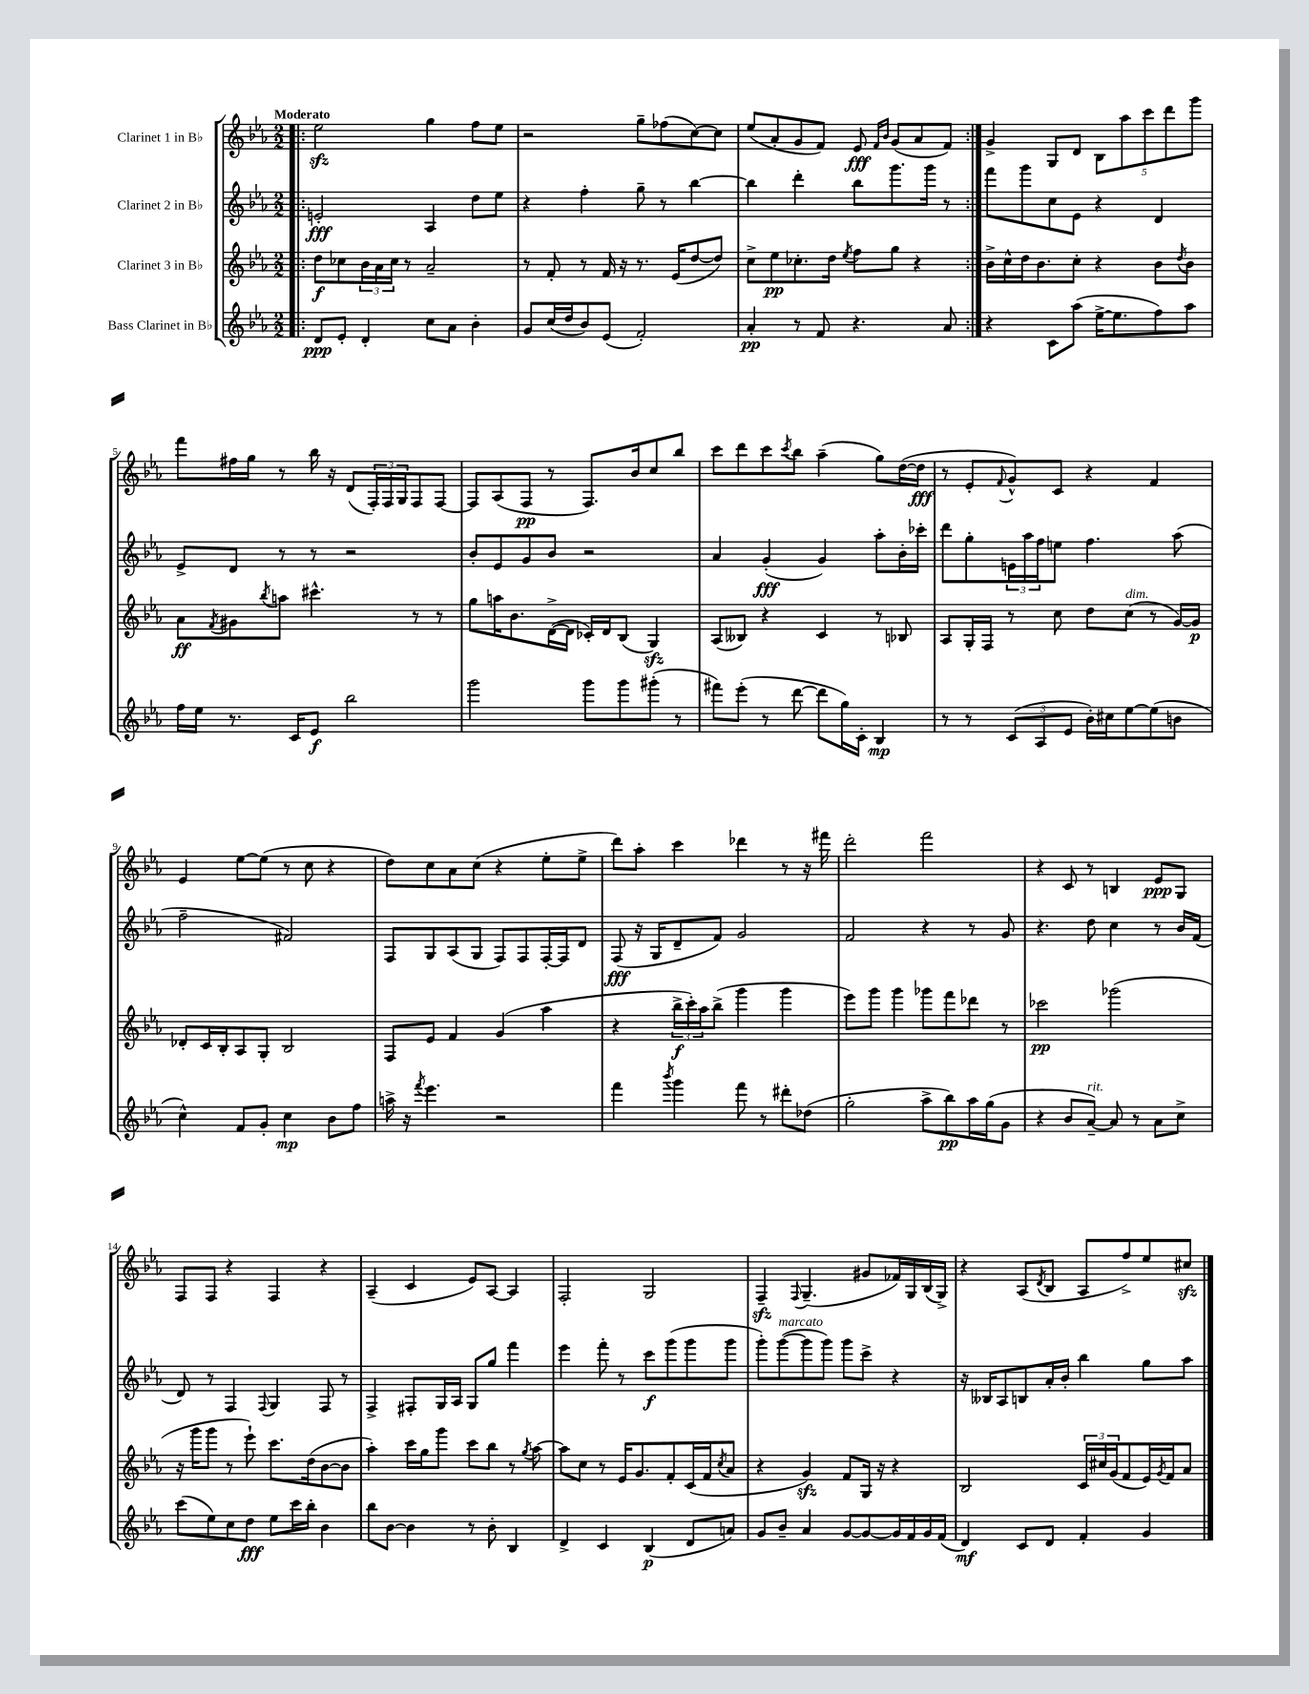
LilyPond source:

<<
\new StaffGroup <<
\new Staff = "s0" \with { instrumentName = "Clarinet 1 in Bb" } {
    \clef treble \key ees \major \numericTimeSignature \time 2/2 \tempo "Moderato"
    \repeat volta 2 { \bar ".|:" ees''2\sfz g''4 f''8 ees''8 |
    r2 g''8-- fes''8( c''8~) c''8 |
    ees''8( aes'8-. g'8 f'8) ees'8\fff \grace { f'16 bes'16 } g'8( aes'8 f'8) | }
    g'4-> g8 d'8 \tuplet 5/4 { bes8 aes''8 c'''8 d'''8 g'''8 } |
    f'''8 fis''16 g''16 r8 bes''16 r16 d'8( \tuplet 3/2 { f16-.) f16 g16 } f8 f8~ |
    f8 aes8( f8\pp r8 f8.) bes'16 c''8 bes''8 |
    c'''8 d'''8 c'''8 \acciaccatura { c'''8 } bes''8 aes''4--( g''8) d''16~( d''16\fff |
    r8 ees'8-. \appoggiatura { f'8 } g'8-^) c'8 r4 f'4 |
    ees'4 ees''8~ ees''8( r8 c''8 r4 |
    d''8) c''8 aes'8 c''8( r4 ees''8-. ees''8-> |
    d'''8) aes''8-. c'''4 des'''4 r8 r16 fis'''16 |
    d'''2-. f'''2 |
    r4 c'8 r8 b4 ees'8\ppp g8 |
    f8 f8 r4 f4 r4 |
    aes4--( c'4 ees'8) aes8~ aes4 |
    f2-. g2 |
    f4--\sfz \appoggiatura { f8 } g4.--( gis'8 fes'16) g16 bes16( g16->) |
    r4 aes8( \acciaccatura { d'8 } bes8 aes8 f''8->) ees''8 cis''8\sfz \bar "|." |
}
\new Staff = "s1" \with { instrumentName = "Clarinet 2 in Bb" } {
    \clef treble \key ees \major \numericTimeSignature \time 2/2
    \repeat volta 2 { \bar ".|:" e'2-.\fff aes4 d''8 ees''8 |
    r4 f''4-. g''8-- r8 bes''4~ |
    bes''4 d'''4-. bes''8 g'''8. g'''16 r8 | }
    f'''8 g'''8 c''8 ees'8 r4 d'4 |
    ees'8-> d'8 r8 r8 r2 |
    bes'8-. ees'8 g'8 bes'8 r2 |
    aes'4 g'4-.\fff( g'4) aes''8-. bes'16-. ces'''16-. |
    d'''8 g''8-. \tuplet 3/2 { e'16 aes''16 f''16 } e''8 f''4. aes''8( |
    f''2-- fis'2) |
    f8 g8 aes8( g8 f8) f8 f16~-. f16 d'8 |
    f8\fff( r16 g16 d'8-- f'8) g'2 |
    f'2 r4 r8 g'8 |
    r4. d''8 c''4 r8 bes'16 f'16( |
    d'8) r8 f4 \appoggiatura { f8 } g4 f8 r8 |
    f4-> fis8-. g16 aes16 g8 g''8 f'''4 |
    ees'''4 f'''8-. r8 c'''8\f g'''8( g'''8 g'''8 |
    g'''8-.) g'''8~^\markup { \italic "marcato" }( g'''8 g'''8) g'''8 c'''8-> r4 |
    r16 beses16 aes8 b8 aes'16-. bes'16-. bes''4 g''8 aes''8 \bar "|." |
}
\new Staff = "s2" \with { instrumentName = "Clarinet 3 in Bb" } {
    \clef treble \key ees \major \numericTimeSignature \time 2/2
    \repeat volta 2 { \bar ".|:" d''8\f ces''8 \tuplet 3/2 { bes'16 aes'16 ces''16 } r8 aes'2-- |
    r8 f'8-. r8 f'16 r16 r8. ees'16( d''8~ d''8) |
    c''8-> ees''8\pp ces''8.-. d''16 \acciaccatura { ees''8 } f''8 g''8 r4 | }
    bes'16-> c''16-^ d''16 bes'8. c''8-. r4 bes'8 \acciaccatura { d''8 } bes'8 |
    aes'8\ff \acciaccatura { f'8 } gis'8 \acciaccatura { bes''8 } a''8 cis'''4.-^ r8 r8 |
    g''8 a''16 bes'8. d'16~->( d'16 ces'16-.) d'16 bes8( g4\sfz) |
    aes8( beses8) r4 c'4 r8 bes8 |
    aes8 g16-. f16 r8 c''8 d''8 c''8^\markup { \italic "dim." }( r8 g'16~) g'16\p |
    des'8-. c'16 bes16-. aes8 g8-. bes2 |
    f8 ees'8 f'4 g'4( aes''4 |
    r4 \tuplet 3/2 { bes''16->\f c'''16-.) aes''16 } bes''8->( g'''4 g'''4 |
    ees'''8) g'''8 g'''4 ges'''8 f'''8 des'''8 r8 |
    ces'''2\pp ges'''2( |
    r16 g'''16 g'''8 r8 ees'''8-!) c'''8. d''16( bes'8~ bes'8 |
    aes''4-.) c'''16 g''16 g'''8 c'''8 bes''8 r8 \acciaccatura { g''8 } aes''8~ |
    aes''8 c''8 r8 ees'16 g'8. f'8-. c'16( f'16 \acciaccatura { c''8 } aes'8 |
    r4 g'4\sfz) f'8 g16 r16 r4 |
    bes2 \tuplet 3/2 { c'16 cis''16 g'16( } f'8 ees'16) \acciaccatura { g'8 } f'16 aes'8 \bar "|." |
}
\new Staff = "s3" \with { instrumentName = "Bass Clarinet in Bb" } {
    \clef treble \key ees \major \numericTimeSignature \time 2/2
    \repeat volta 2 { \bar ".|:" d'8\ppp ees'8-. d'4-. c''8 aes'8 bes'4-. |
    g'8 c''16( d''16 bes'8) ees'8( f'2-.) |
    aes'4-.\pp r8 f'8 r4. aes'8 | }
    r4 c'8 aes''8( ees''16~-> ees''8. f''8) aes''8 |
    f''16 ees''16 r8. c'16 ees'8\f bes''2 |
    g'''2 g'''8 g'''8 gis'''8-.( r8 |
    fis'''8) ees'''8-.( r8 d'''8~ d'''8 g''16) c'16-. bes4\mp |
    r8 r8 \tuplet 3/2 { c'8( aes8 ees'8 } bes'16-.) cis''16 ees''8~ ees''8( b'8 |
    c''4-^) f'8 g'8-. c''4\mp bes'8 f''8 |
    a''16-> r16 \acciaccatura { f'''8 } ees'''4. r2 |
    f'''4 \acciaccatura { bes'''8 } g'''4 f'''8 r8 dis'''8-. des''8( |
    g''2-. aes''8-> bes''8\pp) aes''16 g''16( g'8 |
    r4 bes'8 aes'8~--^\markup { \italic "rit." }) aes'8 r8 aes'8 c''8-> |
    c'''8( ees''8) c''8 d''8\fff ees''8 c'''16 bes''16-. bes'4 |
    bes''8 bes'8~ bes'4 r8 bes'8-. bes4 |
    d'4-> c'4 bes4\p( d'8 a'8) |
    g'8 bes'8-- aes'4 g'8~ g'8~ g'16 f'16 g'16 f'16( |
    d'4\mf) c'8 d'8 f'4-. g'4 \bar "|." |
}
>>
>>
